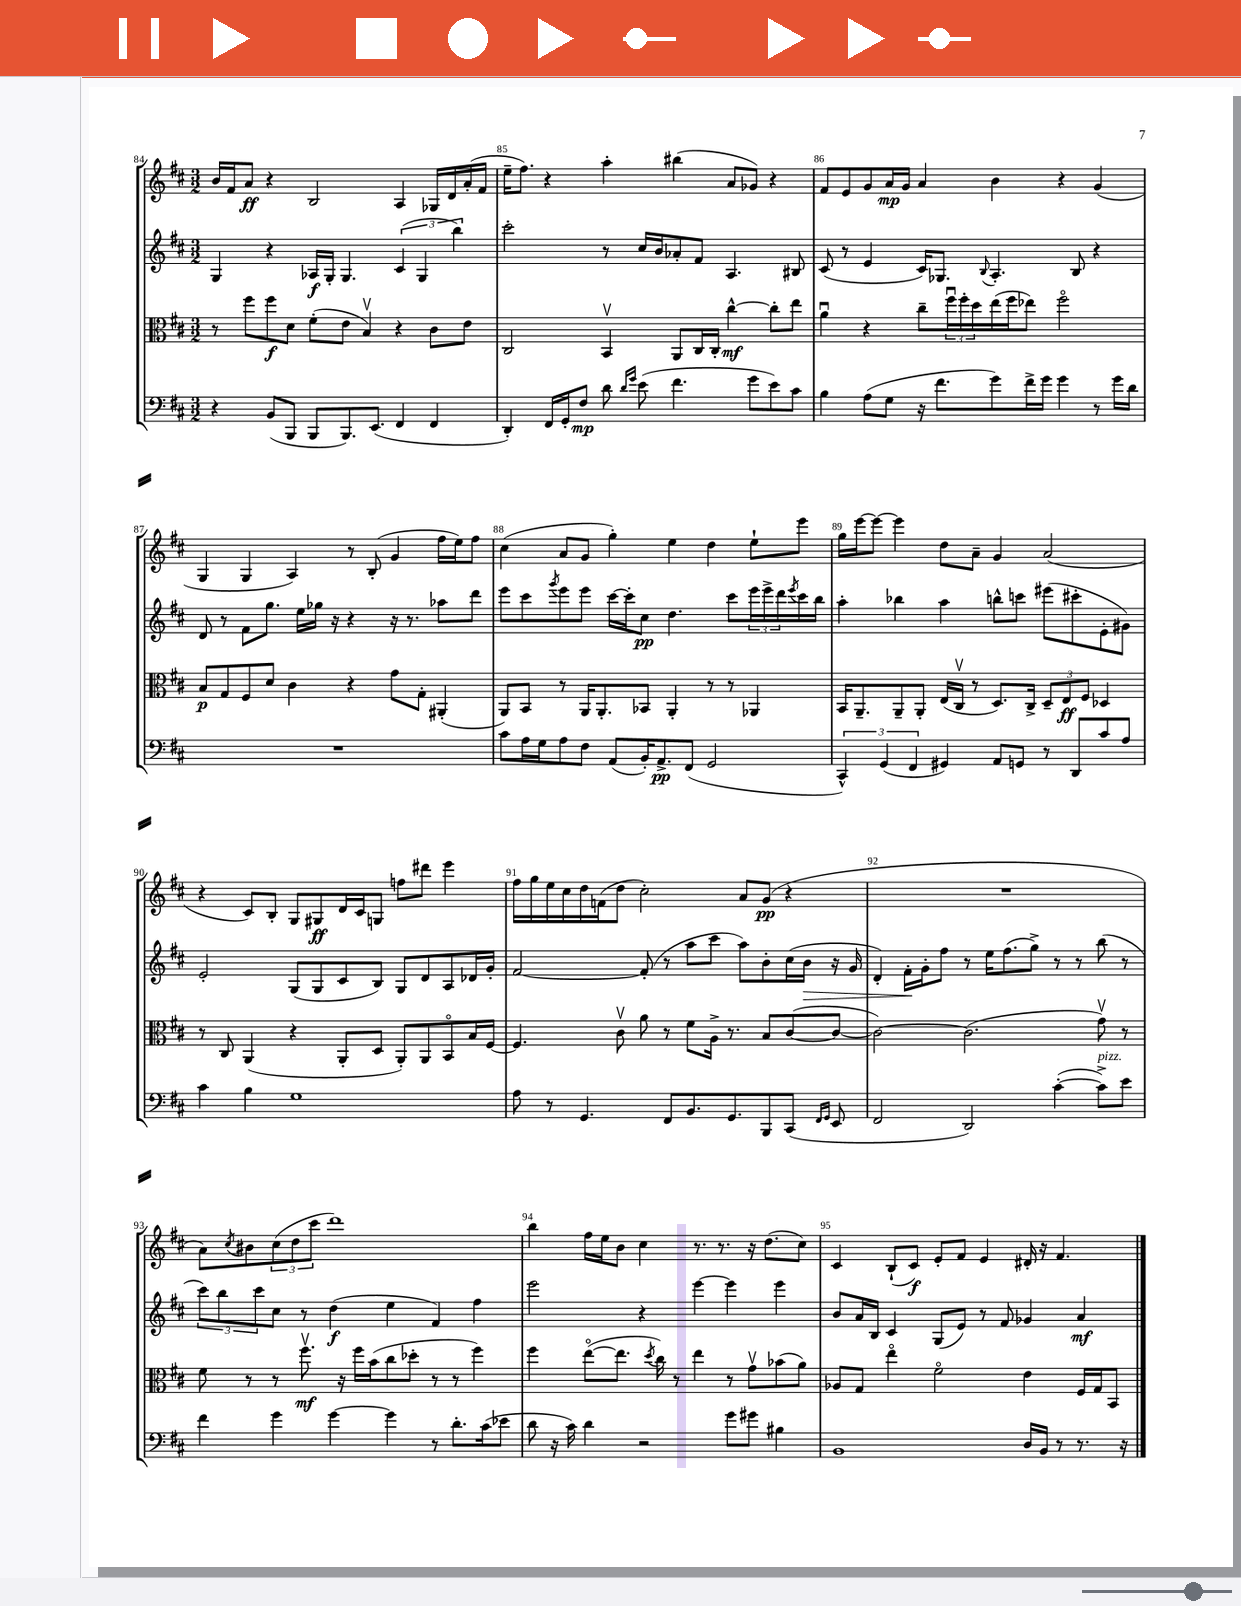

**kern	**kern	**kern	**kern
*staff4	*staff3	*staff2	*staff1
*clefF4	*clefC3	*clefG2	*clefG2
*k[f#c#]	*k[f#c#]	*k[f#c#]	*k[f#c#]
*M3/2	*M3/2	*M3/2	*M3/2
4r	8r	4G/	16b/LL
.	.	.	16f#/J
.	8ff#\L	.	8a/J
(8BB/L	8ff#\	4r	4r
8BBB/J	8d\J	.	.
8BBB/L	(8f#'\L	16A-/LL	2B/
.	.	16G'/JJ	.
8.BBB/)	8e\J	4.G/	.
.	4Bv/)	.	.
(8.EE/J	.	.	.
4FF#/	4r	(6c#/	4A/
.	.	6G/	.
4FF#/	8c#\L	.	16G-/LL
.	.	.	16d/
.	.	6bb\)	.
.	8e\J	.	(16a'/
.	.	.	16f#/JJ
=	=	=	=
4DD'/)	2C#/	2ccc#'\	16ee~\LK
.	.	.	8.ff#\J)
16FF#/LL	.	.	4r
16GG'/J	.	.	.
8F#/J	.	.	.
8d\	4BBv/	8r	4aa'\
16qqd/LL	.	.	.
16qqg/JJ	.	.	.
(8e\	.	16cc#/LL	.
.	.	16b/J	.
4.f#\	8AA/L	8a-'/	(4bb#\
.	16C#/L	8f#/J	.
.	16C#'/JJ	.	.
.	[4cc#^^\	4.A/	8a/L
8g\L	.	.	8g-/J)
8e\)	8cc#'\]L	.	4r
8c#\J	8ee\J	8B#/	.
=	=	=	=
4B\	4au\	(8c#/	8f#/L
.	.	8r	8e/
(8A\L	4r	4e/	8g/
8G\J	.	.	16a/L
.	.	.	16g/JJ
16r	8cc#~\L	16c#/LK)	4a/
8.f#\L	.	8.G-/J	.
.	24ff#u\L	.	.
.	24ff#'\	.	.
.	24dd\	.	.
.	.	8qqB/	.
8g\)	(16ee\	4.A'/	4b\
.	16ff#\J	.	.
16f#^\L	8ee-\J)	.	.
16g\JJ	.	.	.
4g\	2ff#o\	.	4r
.	.	8B/	.
8r	.	4r	(4g/
16g\LL	.	.	.
16d\JJ	.	.	.
=	=	=	=
1.r	8B/L	8d/	4G/
.	8G/	8r	.
.	8F#/	8f#\L	4G/
.	8d/J	8.gg\J	.
.	4c#\	.	4A/)
.	.	16ee\LL	.
.	.	16gg-\JJ	.
.	.	16r	.
.	4r	4r	8r
.	.	.	(8B'/
.	8g\L	16r	4g/
.	.	8.r	.
.	8G'\J	.	.
.	(4AA#'/	8aa-\L	16ff#\LL
.	.	.	16ee\J)
.	.	8ddd\J	8ff#\J
=	=	=	=
8c#\L	8AA/L)	8eee\L	(4cc#\
16A\L	8BB/J	8ccc#\	.
16G\J	.	.	.
.	.	8qggg/	.
8A\	8r	8eee\	8a/L
8F#\J	16AA/LK	8eee\J	8g/J
.	8.AA'/	.	.
(8AA/L	.	[16ccc#\LL	4gg'\)
.	.	16ccc#'\]J	.
16BB'/K)	8BB-/J	8cc#\J	.
8.AA^/	.	.	.
.	4AA'/	4.dd\	4ee\
(8FF#/J	.	.	.
2GG/	8r	.	4dd\
.	8r	8ccc#\L	.
.	4AA-/	24eee\L	8ee`\L
.	.	24eee^\	.
.	.	24ddd\	.
.	.	8qeee/	.
.	.	16ccc#\	8eee\J
.	.	16bb\JJ	.
=	=	=	=
6CC#^^/)	16BB/LK	4aa'\	16gg\LL
.	8.AA~/	.	[16eee\J
.	.	.	8eee\_J
(6GG/	.	.	.
.	8AA~/	4bb-\	4eee\]
6FF#/	.	.	.
.	8AA'/J	.	.
4GG#/)	(16E/LL	4aa\	8dd\L
.	16C#v/JJ	.	.
.	8r	.	8a~\J
8AA/L	8.D/L)	8bb^^\L	4g/
8GG/J	.	8ccc\J	.
.	16C#^/Jk	.	.
8r	12D~/L	(8eee#\L	(2a/
.	12E/	.	.
8DD/L	.	8ccc#'\	.
.	12F#/J	.	.
8c#/	4D-/	8e'\	.
8A/J	.	8g#\J)	.
=	=	=	=
4c#\	8r	2e'/	4r
.	8C#/	.	.
4B\	(4AA/	.	8c#/L)
.	.	.	8B'/J
1G	4r	(8G/L	8G/L
.	.	8G/	8G#/
.	8AA'/L	8c#/	16d/L
.	.	.	16c#/J
.	8D/J	8B/J)	8G/J
.	8AA'/L)	8G/L	8ff\L
.	8AA/	8d/	8ddd#\J
.	8BBo/	8A/	4eee\
.	16B/L	16d-/L	.
.	[16F#/JJ	16g'/JJ	.
=	=	=	=
8A\	4.F#/]	[2f#/	16ff#\LL
.	.	.	16gg\
8r	.	.	16ee\
.	.	.	16cc#\
4.GG/	.	.	16dd\
.	.	.	(16f\J
.	8c#v\	.	8dd\J
.	8a\	(8f#'/]	2cc#'\)
8FF#/L	8r	8r	.
8.BB/	8f#\L	8aa\L	.
.	16A^\Jk	8ccc#\J	.
8.GG/	8.r	.	.
.	.	8aa\L)	8a/L
8BBB/	8B/L	8b'\	(8g/J
(8CC#/J	([8c#/	(16cc#\L	4r
.	.	16b\JJ	.
16qqFF#/LL	.	.	.
16qqGG/JJ	.	.	.
8EE/	8c#/_J	16r	.
.	.	16g/	.
=	=	=	=
2FF#/	2c#\_)	4d'/)	1.r
.	.	16f#'\LL	.
.	.	16g'\J	.
.	.	8ff#\J	.
2DD/)	(2.c#\]	8r	.
.	.	16ee\LK	.
.	.	(8.ff#\	.
.	.	8gg^\J)	.
([4c#'\	.	8r	.
.	.	8r	.
8c#^\]L)	8gv\)	(8bb\	.
8e\J	8r	8r	.
=	=	=	=
4f#\	8f#\	12ccc#\L)	8a\L)
.	.	12bb\	.
.	.	.	8qcc#/
.	8r	.	8b#\
.	.	12ccc#\	.
4g\	8r	8cc#\J	(12cc#\
.	.	.	12dd\
.	8.ff#v\	8r	.
.	.	.	12ccc#\J
[4g\	.	(4dd\	1ddd)
.	16r	.	.
.	16ff#\LL	.	.
.	(16b\J	.	.
4g\]	8cc#\	4ee\	.
.	8dd-'\J	.	.
8r	8r	4f#/)	.
8.d'\L	8r	.	.
.	4ff#\)	4ff#\	.
(16c#\k	.	.	.
8e-\J	.	.	.
=	=	=	=
8d\	4ff#\	2eee\	4bb\
16r	.	.	.
16c#\)	.	.	.
4d\	([8eeo\L	.	16ff#\LL
.	.	.	16ee\J
.	8.ee\]J	.	8b\J
2r	.	4r	4cc#\
.	8qdd/	.	.
.	16cc#\)	.	.
.	8r	.	.
.	4ee\	[4eee\	8.r
.	.	.	8.r
8g\L	8r	4eee\]	.
8g#\J	8gv\L	.	16r
.	.	.	(8.dd\L
4B#\	(8b-\	4eee\	.
.	8a\J)	.	8cc#\J)
=	=	=	=
1BB	8A-/L	8b/L	4c#/
.	8G/J	16a/L	.
.	.	16B/JJ	.
.	4eeo\	4c#/	(8B`/L
.	.	.	8c#/J)
.	2f#o\	(8G/L	8e'/L
.	.	8e/J)	8f#/J
.	.	8r	4e/
.	.	8f#/	.
16D/LL	4e\	4g-/	16d#'/
16BB/JJ	.	.	16r
8r	.	.	4.f#/
8.r	16F#/LL	4a/	.
.	16G/J	.	.
.	8BB/J	.	.
16r	.	.	.
==	==	==	==
*-	*-	*-	*-
